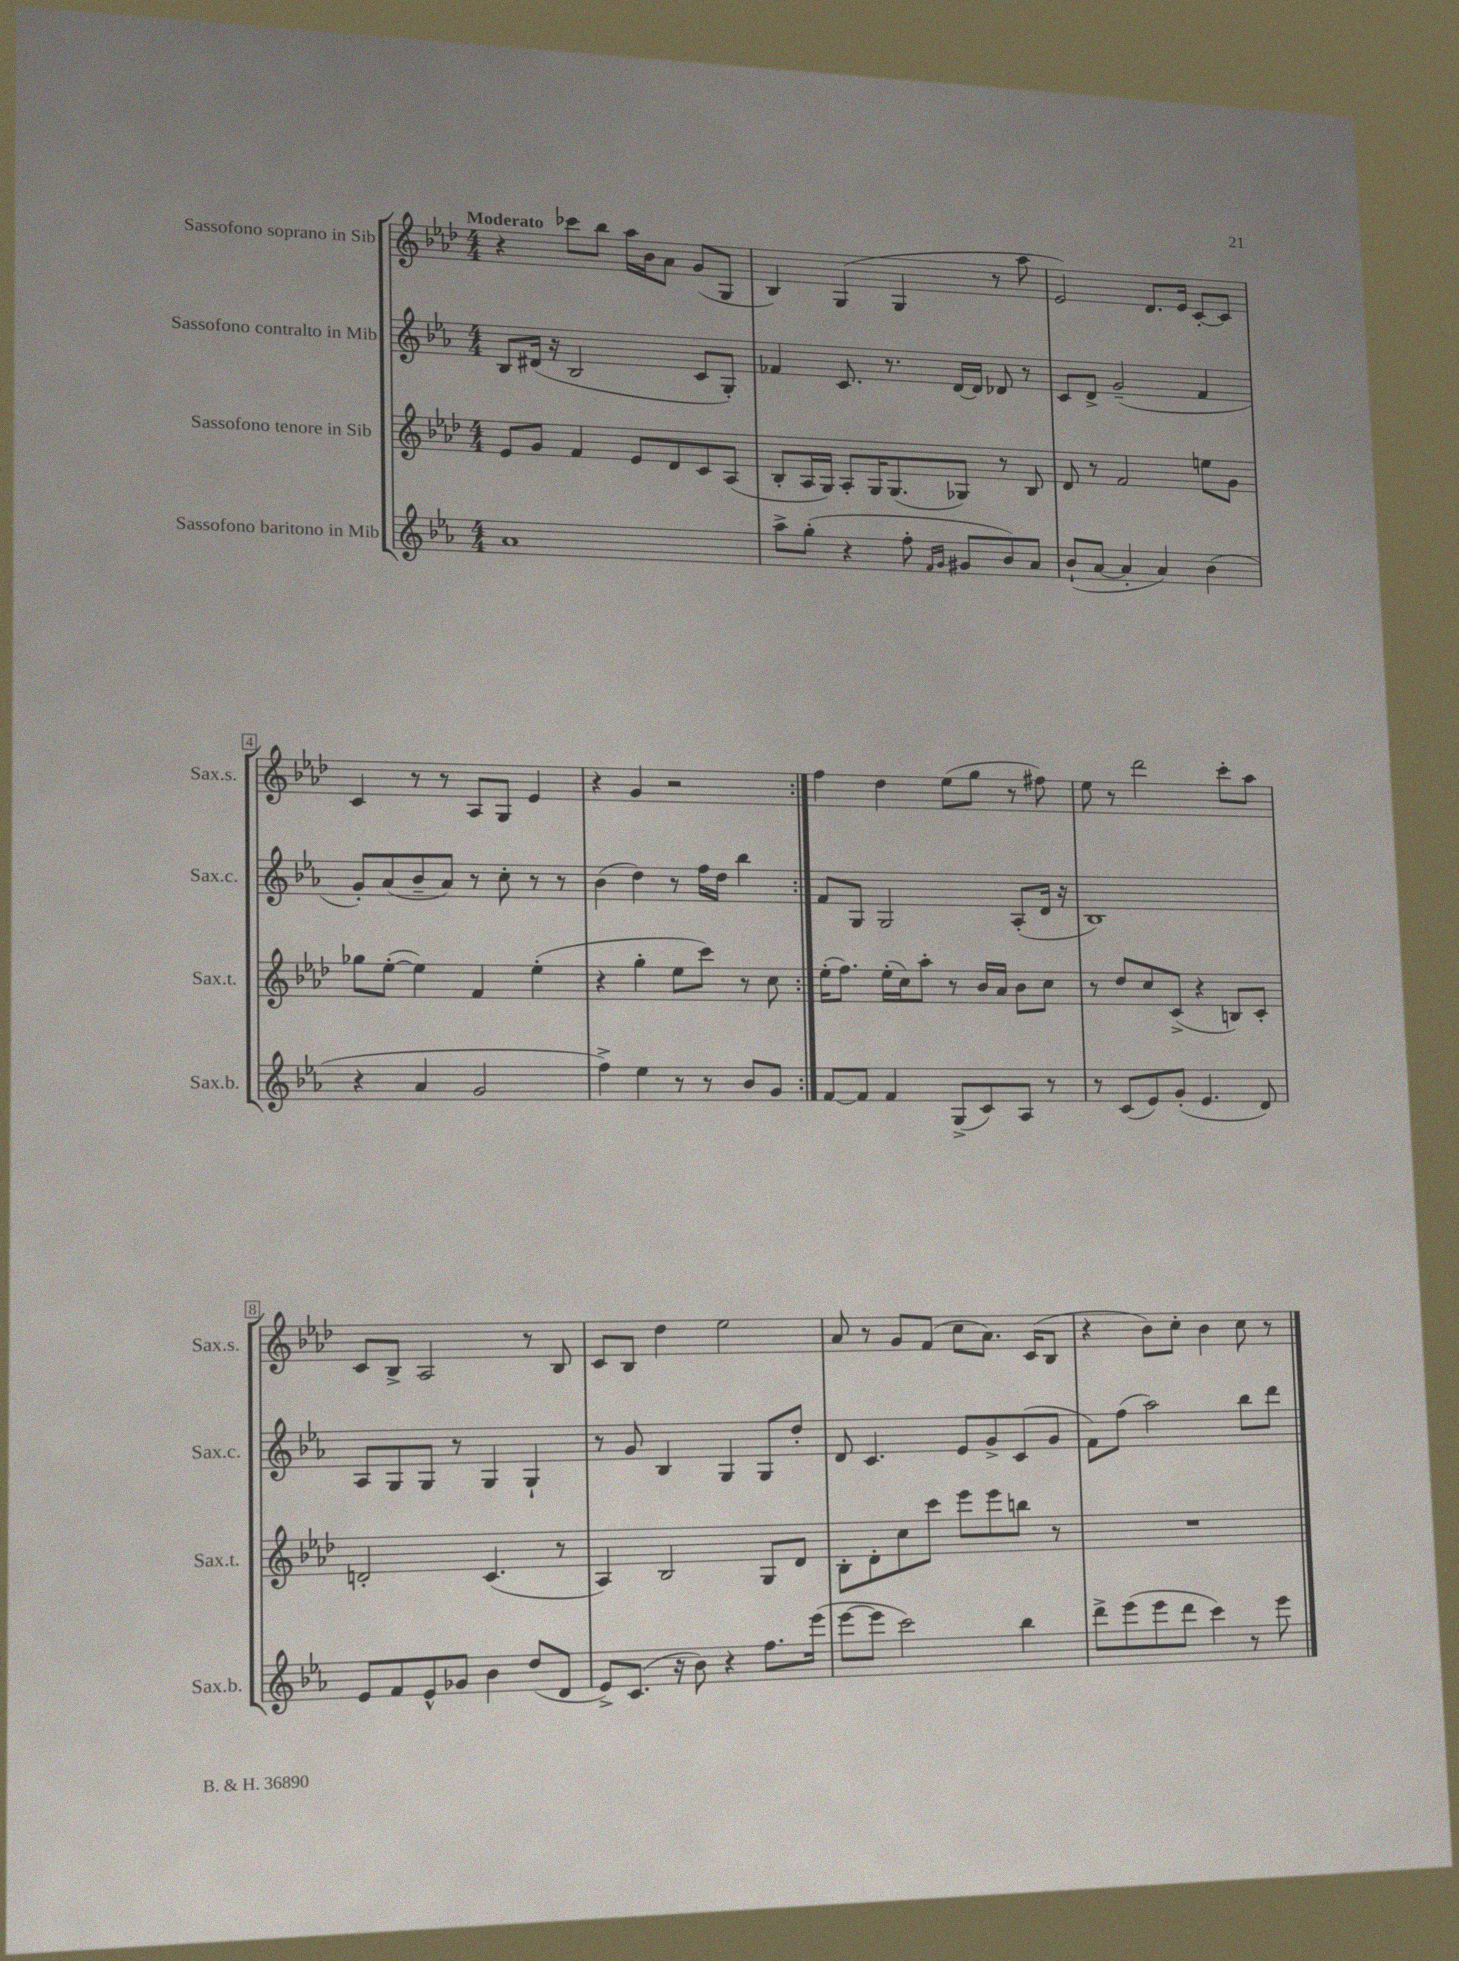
<<
\new StaffGroup <<
\new Staff = "s0" \with { instrumentName = "Sassofono soprano in Sib" shortInstrumentName = "Sax.s." } {
    \clef treble \key aes \major \numericTimeSignature \time 4/4 \tempo "Moderato"
    \repeat volta 2 { r4 ces'''8 bes''8 aes''16 bes'16 aes'8 g'8( g8 |
    bes4) g4( g4 r8 aes''8 |
    ees'2) des'8. ees'16 c'8~-. c'8 |
    c'4 r8 r8 aes8 g8 ees'4 |
    r4 g'4 r2 | }
    f''4 des''4 ees''8( g''8 r8 fis''8) |
    ees''8 r8 des'''2 c'''8-. aes''8 |
    c'8 bes8-> aes2 r8 bes8 |
    c'8 bes8 des''4 ees''2 |
    aes'8 r8 g'8 f'8( c''8 aes'8.) c'16( bes8 |
    r4 bes'8) c''8-. bes'4 c''8 r8 \bar "|." |
}
\new Staff = "s1" \with { instrumentName = "Sassofono contralto in Mib" shortInstrumentName = "Sax.c." } {
    \clef treble \key ees \major \numericTimeSignature \time 4/4
    \repeat volta 2 { bes8 dis'16( r16 bes2 c'8 g8-.) |
    fes'4 c'8. r8. d'16~ d'16 des'8 r8 |
    c'8 d'8-> g'2--( f'4 |
    g'8-.) aes'8( bes'8-- aes'8) r8 c''8-. r8 r8 |
    bes'4( d''4) r8 f''16 d''16 bes''4 | }
    f'8 g8 g2 aes8-.( d'16 r16 |
    bes1) |
    aes8 g8 g8 r8 g4 g4-! |
    r8 g'8 bes4 g4 g8 d''8-. |
    d'8 c'4. ees'8 g'8-> c'8( g'8 |
    f'8) f''8( aes''2) bes''8 d'''8 \bar "|." |
}
\new Staff = "s2" \with { instrumentName = "Sassofono tenore in Sib" shortInstrumentName = "Sax.t." } {
    \clef treble \key aes \major \numericTimeSignature \time 4/4
    \repeat volta 2 { ees'8 g'8 f'4 ees'8 des'8 c'8 aes8( |
    bes8-. aes16 g16) aes8-. g16 g8.( ges8) r8 bes8 |
    des'8 r8 f'2 e''8 g'8 |
    ges''8 ees''8~-.( ees''4) f'4 ees''4-.( |
    r4 g''4-. ees''8 c'''8) r8 c''8 | }
    ees''16-.( f''8.) ees''16-.( c''16) aes''8-. r8 bes'16 aes'16 bes'8 c''8 |
    r8 des''8 c''8 c'8->( r4 b8) c'8-. |
    d'2-. c'4.( r8 |
    aes4) bes2 g8 des'8 |
    bes8-. des'8-. c''8 c'''8 ees'''8 ees'''8 b''8 r8 |
    R1 \bar "|." |
}
\new Staff = "s3" \with { instrumentName = "Sassofono baritono in Mib" shortInstrumentName = "Sax.b." } {
    \clef treble \key ees \major \numericTimeSignature \time 4/4
    \repeat volta 2 { aes'1 |
    aes''8-> g''8-.( r4 f''8-. \grace { f'16 g'16 } gis'8 bes'8) aes'8 |
    bes'8-!( aes'8~ aes'4-. aes'4) bes'4( |
    r4 aes'4 g'2 |
    f''4->) ees''4 r8 r8 bes'8 g'8 | }
    f'8~ f'8 f'4 g8->( c'8) aes8 r8 |
    r8 c'8( ees'8) g'8-.( ees'4. d'8) |
    ees'8 f'8 ees'8-^ ges'8 bes'4 d''8( d'8 |
    ees'8->) c'8.( r16 bes'8) r4 f''8. ees'''16( |
    ees'''8~ ees'''8 c'''2) bes''4 |
    d'''8-> ees'''8( ees'''8 d'''8 c'''4) r8 ees'''8 \bar "|." |
}
>>
>>
\layout { \context { \Score \override BarNumber.stencil = #(make-stencil-boxer 0.1 0.3 ly:text-interface::print) } }
